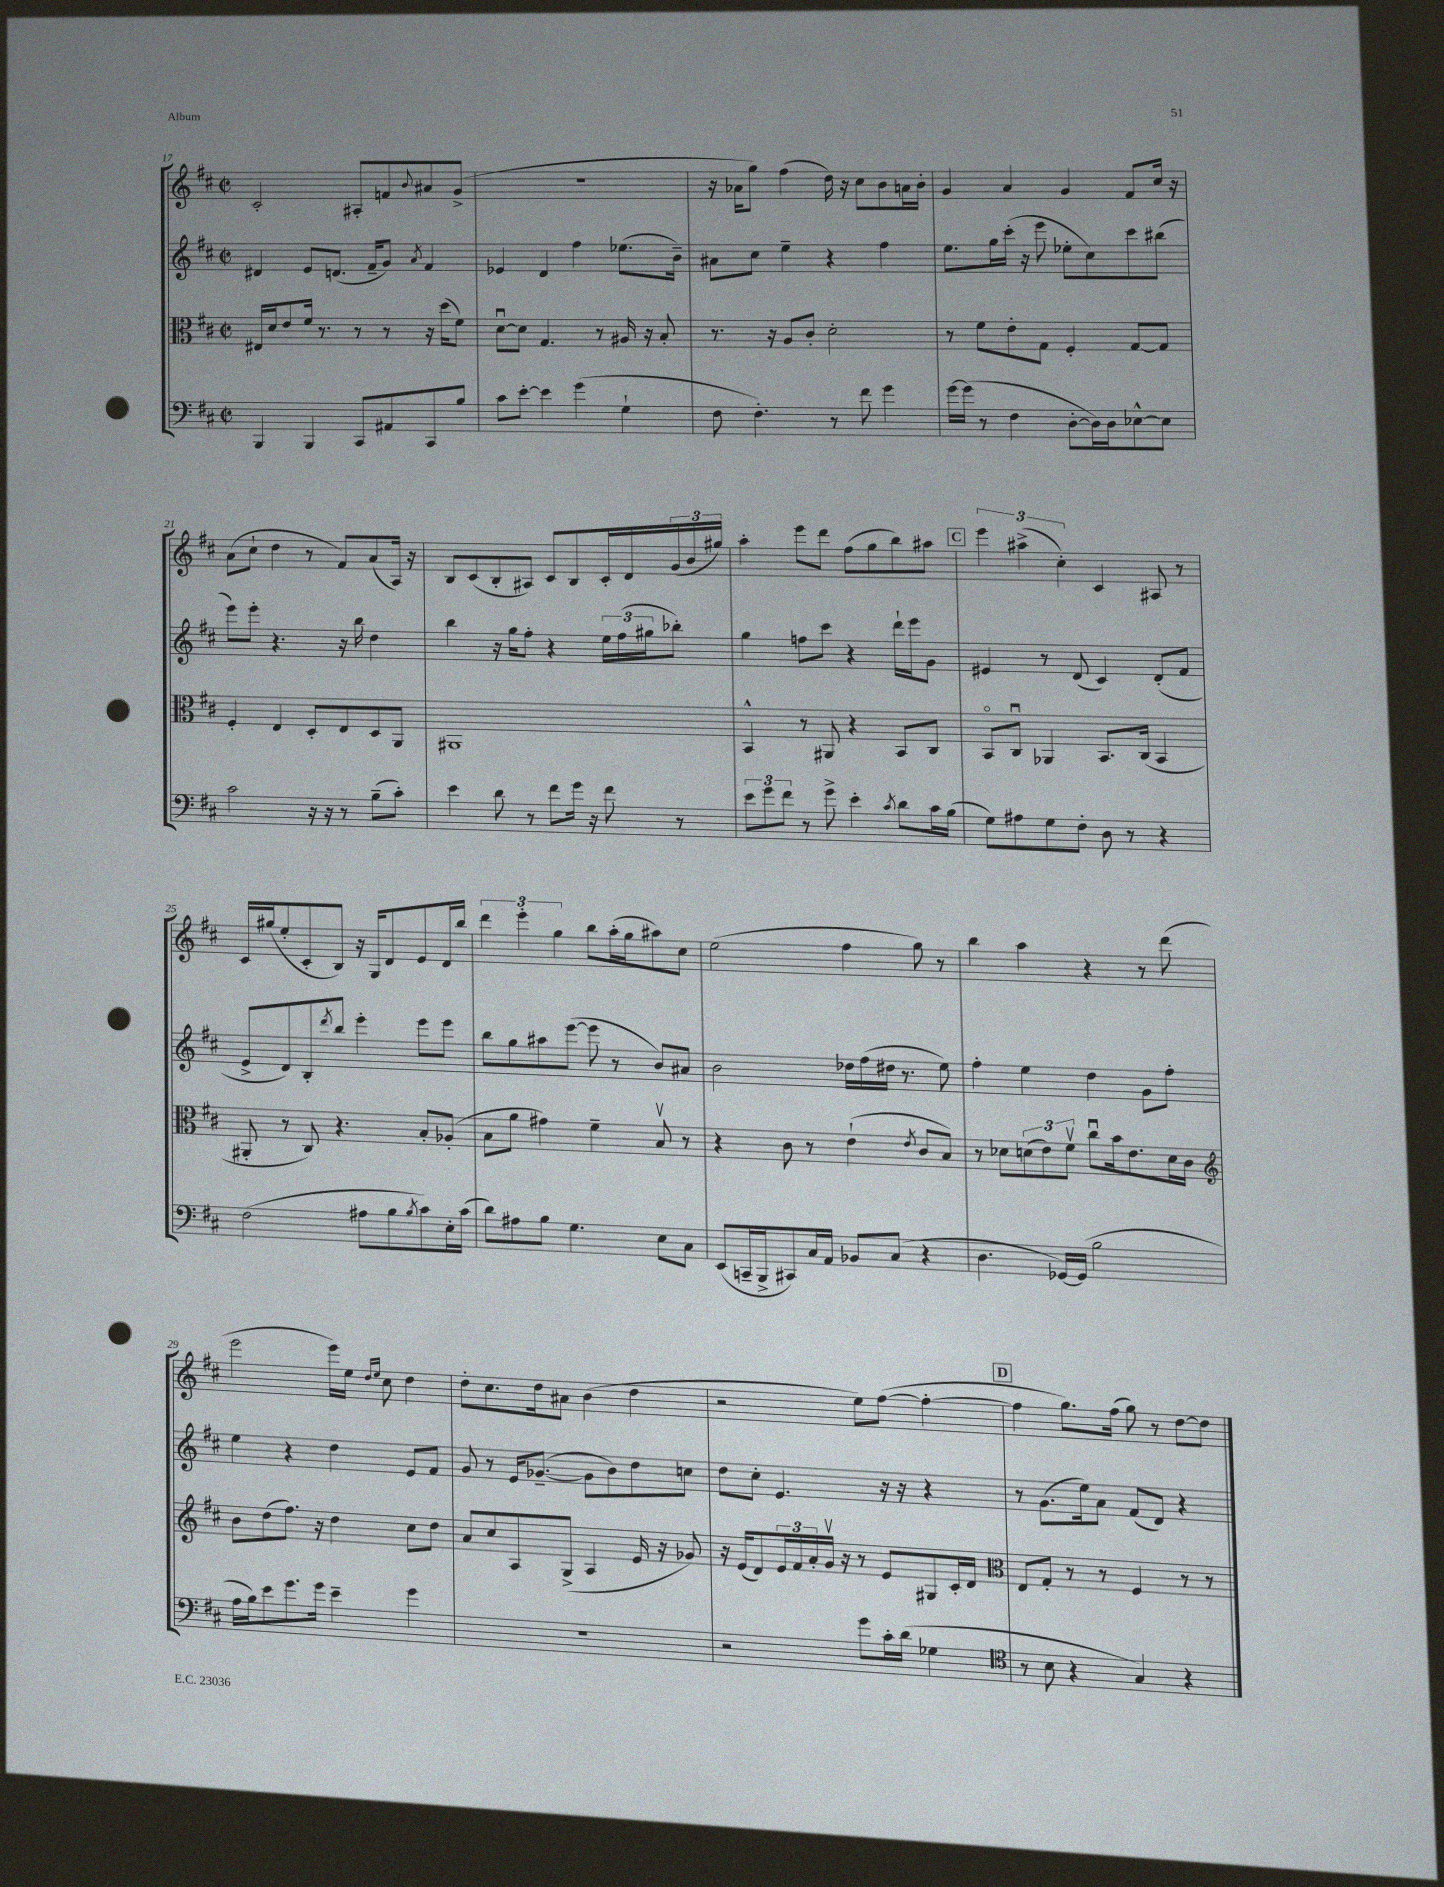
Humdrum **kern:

**kern	**kern	**kern	**kern
*staff4	*staff3	*staff2	*staff1
*clefF4	*clefC3	*clefG2	*clefG2
*k[f#c#]	*k[f#c#]	*k[f#c#]	*k[f#c#]
*M2/2	*M2/2	*M2/2	*M2/2
*met(c|)	*met(c|)	*met(c|)	*met(c|)
4BBB	16E#	4d#	2c#'
.	16d	.	.
.	8e	.	.
4BBB	16f#	8e	.
.	8.r	.	.
.	.	(8.d	.
8CC#	8r	.	8A#'
.	.	16f#~	.
8AA#	8r	8g)	8f
.	.	8qa	8qqb
8CC#	16r	4f#	8a#
.	(16dd	.	.
8B	8f#)	.	(8g^
=	=	=	=
8c#	[8du	4e-	1r
[8e'	8d]	.	.
4e]	4.G	4d	.
(4g	.	4ff#	.
.	8r	.	.
4G`	16A#	(8.ee-	.
.	16r	.	.
.	8B'	.	.
.	.	16b~)	.
=	=	=	=
8F#	8.r	8a#	16r
.	.	.	16a-
4.F#')	.	8cc#	8gg)
.	16r	.	.
.	8A	4ee~	(4ff#
.	8c#'	.	.
8r	2d'	4r	16dd)
.	.	.	16r
8f#	.	.	8cc#
4g	.	4ff#	8b
.	.	.	16a
.	.	.	16b'
=	=	=	=
[16g	8r	8.ee	4g
(16g]	.	.	.
8r	8f#	.	.
.	.	16gg	.
4F#	8e'	(16ccc#'	4a
.	.	16r	.
.	8G	8eee	.
[8D'	4F#'	8ee-'	4g
16D])	.	8cc#)	.
16D	.	.	.
[8E-^^	[8G	8ccc#	8f#
8E-]	8G]	(8bb#	16cc#
.	.	.	16r
=	=	=	=
2c#	4F#'	8eee)	(8a
.	.	8eee'	8cc#`
.	4E	4.r	4dd
16r	8D'	.	8r
16r	.	.	.
8r	8E	16r	8f#)
.	.	16bb	.
(8B~	8D	4dd	(8a
8c#')	8AA	.	16A)
.	.	.	16r
=	=	=	=
4e	1AA#	4bb	8B
.	.	.	(8c#
8d	.	16r	8B'
.	.	16gg	.
8r	.	8ff#'	8A#)
8f#	.	4r	8c#
16g	.	.	8B
16r	.	.	.
8f#	.	24ee	16c#'
.	.	(24ff#	.
.	.	.	16d
.	.	24gg#	.
8r	.	8bb-')	(24g
.	.	.	24b
.	.	.	24gg#)
=	=	=	=
12e	4BB^^	4gg	4aa'
12g	.	.	.
12f#	.	.	.
8r	8r	8ff	8eee
8g^	8AA#	8ccc#	8ddd
4e'	4r	4r	(8ff#
.	.	.	8gg
8qc#	.	.	.
8d	8BB	16ddd`	8bb)
.	.	16eee	.
16c#	8C#	8g	8aa#
(16B	.	.	.
=	=	=	=
8G)	8BBo	4e#	6eee
8A#	8C#u	.	.
.	.	.	(6aa#^
8G	4AA-	8r	.
.	.	.	6cc#')
8F#'	.	(8d	.
8D	8.BB	4c#)	4c#
8r	.	.	.
.	(16C#	.	.
4r	4BB	(8d'	8A#
.	.	8f#	8r
=	=	=	=
(2F#	8AA#'	8e^	16c#
.	.	.	(16gg#
.	8r	8d)	8ee'
.	8C#)	8B'	8c#'
.	.	8qddd	.
.	4.r	8bb	8B)
8A#	.	4eee'	16r
.	.	.	16G
8B	.	.	8d
8qB	.	.	.
8c#)	8B'	8eee	8e
16E'	(8A-'	8eee	16d
(16c#	.	.	16bb
=	=	=	=
8d)	8B	8bb	6ddd
8A#	8a	8gg	.
.	.	.	6eee'
8B	4g#)	8aa#	.
.	.	.	6gg
4.G	.	([8eee	.
.	4f#~	8eee]	8bb
.	.	8r	(16aa'
.	.	.	16gg
8E	8Bv	8b)	8aa#)
8C#	8r	8a#	8cc#
=	=	=	=
(8EE	4r	2b	(2ee
16CC~	.	.	.
16BBB^	.	.	.
8CC#)	8c#	.	.
16C#	8r	.	.
16AA	.	.	.
8BB-	(4e`	16dd-	4ff#
.	.	(16ff#	.
(8C#	.	16dd#	.
.	.	8.r	.
.	8qe	.	.
4r	8c#	.	8gg)
.	8B)	8ee)	8r
=	=	=	=
4.D	8r	4ff#'	4bb
.	8d-	.	.
.	(12d	4ee	4aa
.	12e)	.	.
[16GG-)	.	.	.
.	12f#v	.	.
(16GG-]	.	.	.
2B	8cc#u	4dd	4r
.	16b	.	.
.	8.e	.	.
.	.	8g	8r
.	16d	8ff#'	(8ddd
.	16c#	.	.
=	=	=	=
*	*clefG2	*	*
16A	8b	4ee	2eee
16B)	.	.	.
8e	(8dd	.	.
8.g	8.ff#)	4r	.
16g	16r	.	.
4e~	4dd	4dd	16eee)
.	.	.	16ee
.	.	.	16qqdd
.	.	.	16qqee
.	.	.	8cc#
4g	8cc#	8e	4dd
.	8dd	8f#	.
=	=	=	=
1r	8a	8g	8dd'
.	8cc#	8r	8.cc#
.	8A	16e	.
.	.	([8.g-~	16dd
.	(8G^	.	8a#
.	4A	8g-]	(4b
.	.	8b)	.
.	16e	8dd	4dd
.	16r	.	.
.	8g-)	8cc	.
=	=	=	=
2r	16r	8dd	2r
.	(16e	.	.
.	8d)	8cc#'	.
.	24e	4.e	.
.	24f#	.	.
.	24a'	.	.
.	16gv	.	.
.	16r	.	.
8g	8r	.	8ee)
16c#'	8e	16r	([8ff#
(16d	.	16r	.
4G-	8G#	4r	4ff#'_
.	16c#'	.	.
.	16d	.	.
=	=	=	=
*clefC4	*clefC3	*	*
8r	8E	8r	4ff#]
8B	8G'	(8.g	.
4r	8r	.	8.gg)
.	.	16ee)	.
.	8r	8a	.
.	.	.	(16ff#
4G)	4F#	(8f#	8gg)
.	.	8d)	8r
4r	8r	4r	[8dd
.	8r	.	8dd]
==	==	==	==
*-	*-	*-	*-
